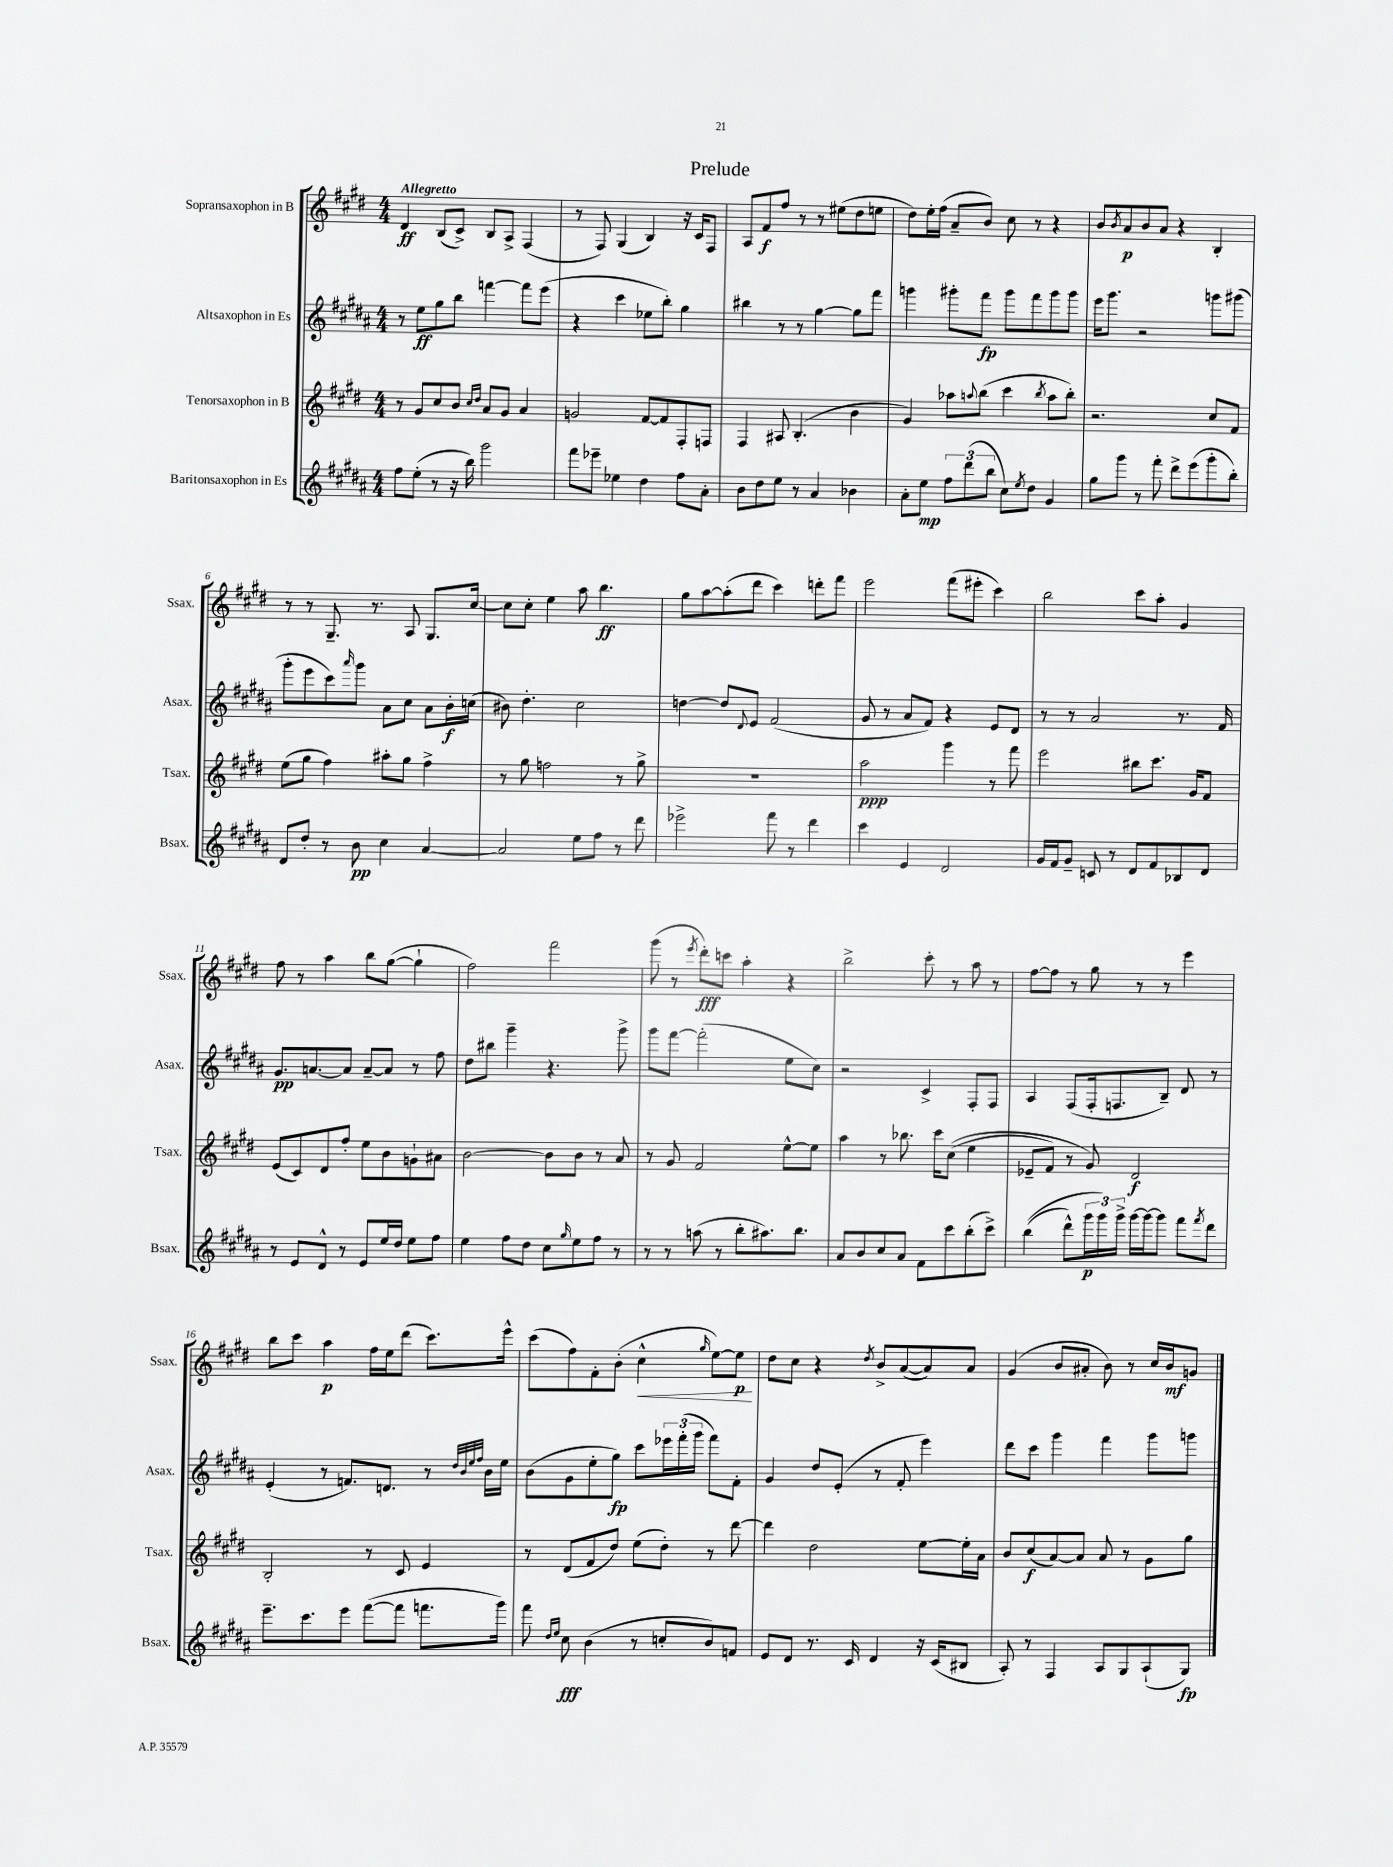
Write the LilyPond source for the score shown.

\header { title = "Prelude" }
<<
\new StaffGroup <<
\new Staff = "s0" \with { instrumentName = "Sopransaxophon in B" shortInstrumentName = "Ssax." } {
    \clef treble \key e \major \numericTimeSignature \time 4/4 \tempo "Allegretto"
    dis'4\ff b8( cis'8->) b8 a8-> fis4( |
    r8 fis8) gis4( b4) r16 cis'16 fis8 |
    a8 fis'8\f fis''8 r8 r8 eis''8( dis''8 e''8 |
    dis''8) e''16-. fis''16( a'8-- b'8) cis''8 r8 r4 |
    b'8 \acciaccatura { b'8 } a'8\p b'8 a'8 r4 b4-. |
    r8 r8 gis8.-- r8. a8 gis8. cis''16~ |
    cis''8 cis''8-. e''4 a''8 b''4.\ff |
    gis''8 a''8~ a''8-.( dis'''8 cis'''4) d'''8-. fis'''8 |
    e'''2 fis'''8( eis'''8-. cis'''4) |
    b''2 cis'''8 a''8-. gis'4 |
    fis''8 r8 a''4 b''8 gis''8~( gis''4-! |
    fis''2) fis'''2 |
    gis'''8( r8 \acciaccatura { e'''8 } dis'''8-.\fff) c'''8 a''4-. r4 |
    b''2-> cis'''8-. r8 a''8 r8 |
    fis''8~ fis''8 r8 gis''8 r8 r8 e'''4 |
    b''8 cis'''8 a''4\p fis''16 e''16 dis'''8( cis'''8.) e'''16-^ |
    cis'''8( fis''8) fis'8-. b'8-.( cis''4-^\< \grace { gis''16 } e''8~) e''8\p\! |
    dis''8 cis''8 r4 \acciaccatura { dis''8 } b'8-> a'8~( a'8) a'8 |
    gis'4( b'8 ais'8-. b'8) r8 cis''16 b'16\mf g'8 \bar "|." |
}
\new Staff = "s1" \with { instrumentName = "Altsaxophon in Es" shortInstrumentName = "Asax." } {
    \clef treble \key b \major \numericTimeSignature \time 4/4
    r8 e''8\ff gis''8 b''8 f'''4~ f'''8 e'''8( |
    r4 cis'''4 ees''8 b''8-.) gis''4 |
    bis''4 r8 r8 gis''4~ gis''8 fis'''8 |
    g'''4 gis'''8-. fis'''8\fp gis'''8 fis'''8 gis'''8 gis'''8 |
    e'''16 gis'''8. r2 g'''8 gis'''8( |
    gis'''8-. e'''8 cis'''8) \grace { ais'''16 } gis'''8 ais'8 cis''8 ais'8 b'16-.\f c''16( |
    bis'8) dis''4.-. cis''2 |
    d''4~ d''8 \appoggiatura { dis'8 } e'8 fis'2( |
    gis'8 r8 ais'8 fis'8) r4 e'8 dis'8 |
    r8 r8 ais'2 r8. fis'16 |
    gis'8.\pp a'8.~ a'8 a'8~-- a'8 r8 fis''8 |
    dis''8 bis''8 gis'''4-- r4. gis'''8-> |
    gis'''8 fis'''8~ fis'''2-.( e''8 cis''8) |
    r2 cis'4-> fis8-. fis8 |
    ais4 fis8( fis16-. f8. b8--) dis'8 r8 |
    e'4-.( r8 f'8.) d'8. r8 \grace { dis''32 b'32 e''32 fis''32 } b'16 e''16 |
    b'8( gis'8 e''8-. gis''8\fp) cis'''8 \tuplet 3/2 { ees'''16 fis'''16-.( gis'''16 } fis'''8) fis'8-. |
    gis'4 dis''8 e'8-.( r8 fis'8-. e'''4) |
    dis'''8 cis'''8 gis'''4 fis'''4 gis'''8 g'''8 \bar "|." |
}
\new Staff = "s2" \with { instrumentName = "Tenorsaxophon in B" shortInstrumentName = "Tsax." } {
    \clef treble \key e \major \numericTimeSignature \time 4/4
    r8 gis'8 cis''8 b'8 \grace { cis''16 dis''16 } a'8 gis'8 a'4 |
    g'2 fis'8~ fis'8 fis8-. f8 |
    fis4 ais8 b4.-.( b'4 |
    gis'4) aes''8 \appoggiatura { a''8 } b''8( cis'''4 \acciaccatura { b''8 } a''8 b''8-.) |
    r2. cis''8 fis'8 |
    e''8( gis''8 fis''4) ais''8-. gis''8 fis''4-> |
    r8 gis''8 f''2 r8 gis''8-> |
    R1 |
    a''2\ppp gis'''4 r8 fis'''8 |
    e'''2 bis''8 cis'''8. gis'16 fis'8 |
    e'8( cis'8) dis'8 fis''8-. e''8 b'8 g'8-! ais'8 |
    b'2~ b'8 b'8 r8 a'8 |
    r8 gis'8 fis'2 e''8~-^ e''8 |
    a''4 r8 bes''8. cis'''16 cis''8(\( e''4 |
    ees'8-- fis'8) r8 gis'8\) dis'2\f |
    b2-. r8 cis'8 e'4 |
    r8 dis'8( fis'8 dis''8) e''8( dis''8-.) r8 dis'''8~ |
    dis'''4 dis''2 e''8~ e''16-. a'16 |
    b'8 cis''8\f( a'8~) a'8 a'8 r8 gis'8 gis''8 \bar "|." |
}
\new Staff = "s3" \with { instrumentName = "Baritonsaxophon in Es" shortInstrumentName = "Bsax." } {
    \clef treble \key b \major \numericTimeSignature \time 4/4
    fis''8 e''8-.( r8 r16 b''16) gis'''2 |
    fis'''8 ees'''8-- ees''4 dis''4 fis''8 ais'8-. |
    b'8 dis''8 e''8 r8 ais'4 bes'4 |
    ais'8-. e''8\mp \tuplet 3/2 { fis''8 dis'''8( b''8 } cis''8) \acciaccatura { e''8 } dis''8 gis'4 |
    gis''8 gis'''8 r8 fis'''8-. dis'''8-> e'''8( gis'''8-. b''8-.) |
    dis'8 dis''8-. r8 b'8\pp cis''4 ais'4~ |
    ais'2 e''8 fis''8 r8 dis'''8 |
    ees'''2-> fis'''8 r8 dis'''4 |
    cis'''4 e'4 dis'2 |
    gis'16 fis'16 gis'8-- c'8 r8 dis'8 fis'8 bes8 dis'8 |
    r8 e'8 dis'8-^ r8 e'8 e''16 dis''16 e''8 fis''8 |
    e''4 fis''8 dis''8 cis''8 \grace { gis''16 } e''8 fis''8 r8 |
    r8 r8 a''8( r8 b''8-. ais''8.) b''8. |
    ais'8 b'8 cis''8 ais'8 fis'8 cis'''8 b''8-.( cis'''8->) |
    b''4(\( dis'''8-^) \tuplet 3/2 { gis'''16\p gis'''16\) gis'''16-> } gis'''16~ gis'''16~ gis'''8 fis'''8 \acciaccatura { fis'''8 } dis'''8 |
    e'''8.-- cis'''8. e'''8 fis'''8~( fis'''8 f'''8. gis'''16) |
    fis'''8 \grace { dis''16 e''16 } cis''8\fff b'4( r8 c''8-. b'8) f'8 |
    e'8 dis'8 r8. cis'16 dis'4 r16 cis'16( bis8 |
    ais8-.) r8 fis4 ais8 gis8 ais8-!( gis8\fp) \bar "|." |
}
>>
>>
